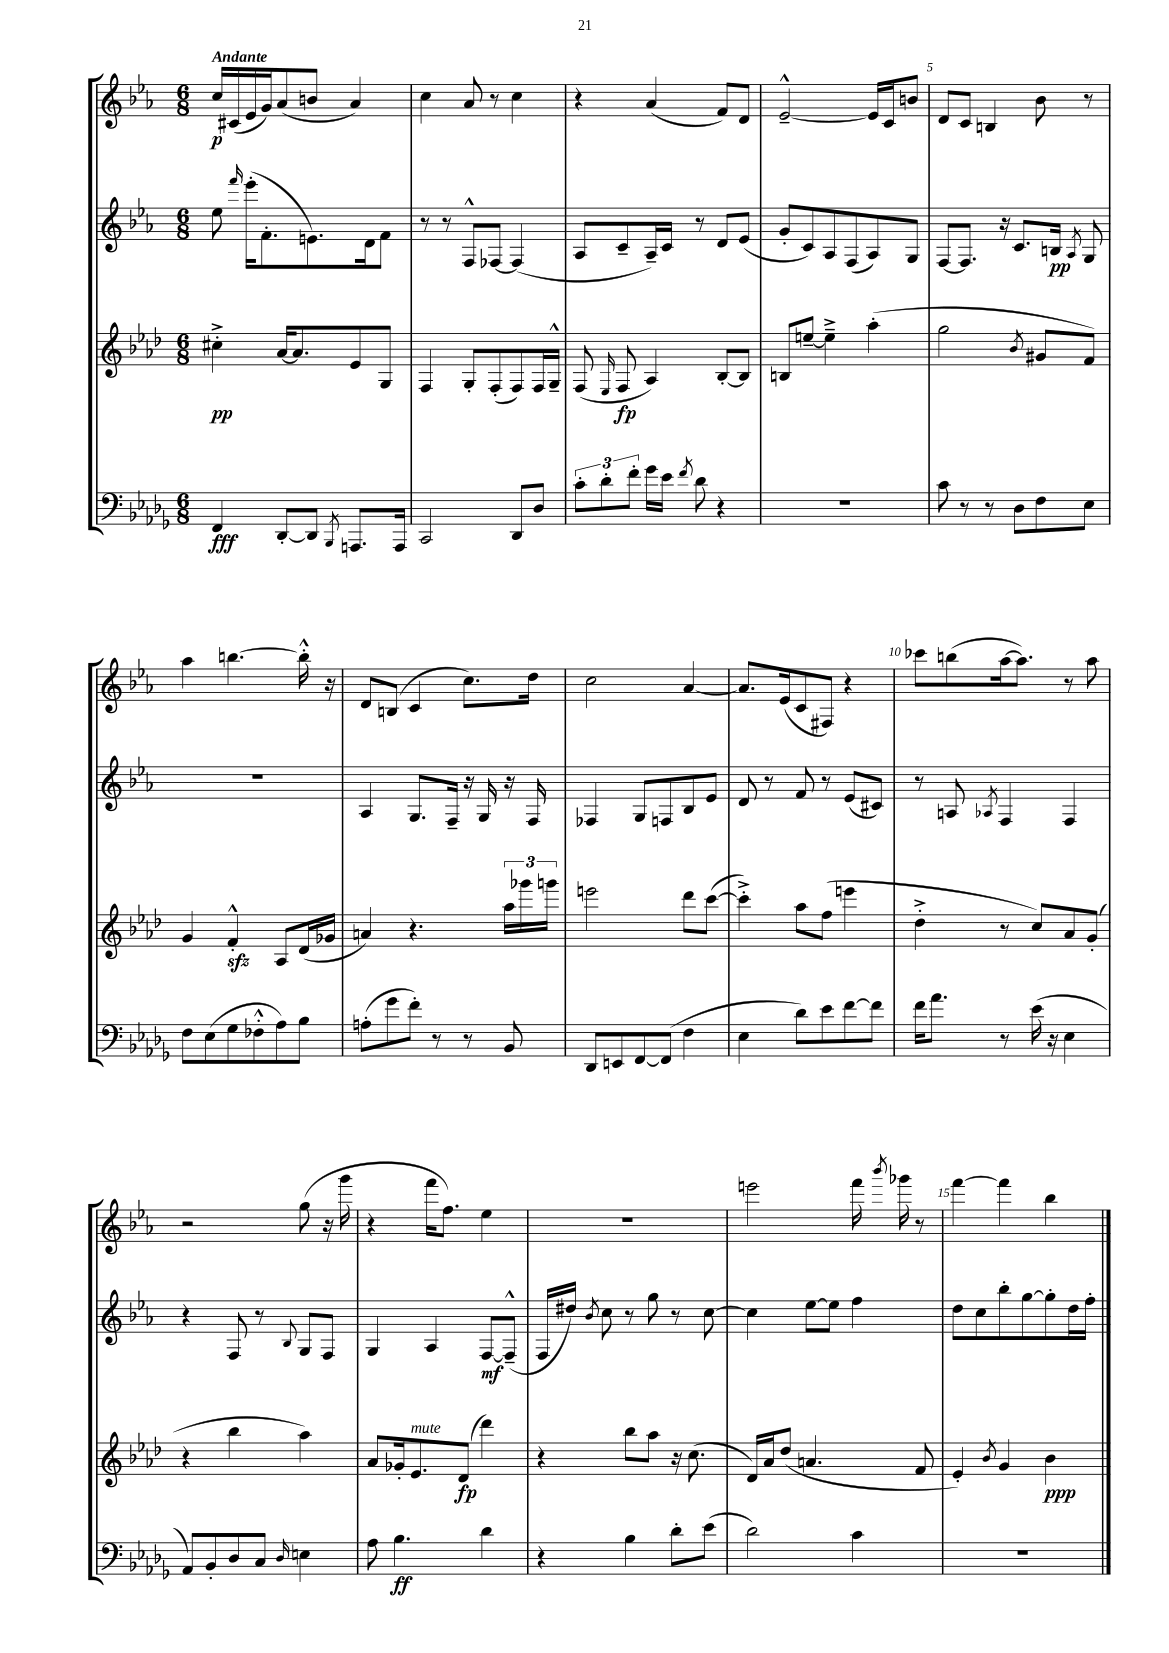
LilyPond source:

<<
\new StaffGroup <<
\new Staff = "s0" {
    \clef treble \key ees \major \numericTimeSignature \time 6/8 \tempo "Andante"
    \autoBeamOff c''16[\p cis'16( ees'16 g'16) aes'8( b'8] aes'4) |
    c''4 aes'8 r8 c''4 |
    r4 aes'4( f'8[) d'8] |
    ees'2~---^ ees'16[ c'16 b'8] |
    d'8[ c'8] b4 bes'8 r8 |
    aes''4 b''4.~ b''16-.-^ r16 |
    d'8[ b8]( c'4 c''8.[) d''16] |
    c''2 aes'4~ |
    aes'8.[ ees'16( c'8 fis8]) r4 |
    ces'''8[ b''8( aes''16~ aes''8.]) r8 aes''8 |
    r2 g''8( r16 g'''16 |
    r4 f'''16[ f''8.]) ees''4 |
    R2. |
    e'''2 f'''16 \acciaccatura { bes'''8 } ges'''16 r8 |
    f'''4~ f'''4 bes''4 \bar "|." |
}
\new Staff = "s1" {
    \clef treble \key ees \major \numericTimeSignature \time 6/8
    \autoBeamOff ees''8 \grace { f'''16 } ees'''16[-.( f'8.-. e'8.) d'16 f'8] |
    r8 r8 f8[-^ fes8]~ fes4( |
    aes8[ c'8-- aes16--) c'16] r8 d'8[ ees'8]( |
    g'8[-. c'8) aes8 f8( aes8) g8] |
    f8[~ f8.] r16 c'8.[ b16]\pp \acciaccatura { aes8 } g8 |
    R2. |
    aes4 g8.[ f16]-- r16 g16 r16 f16 |
    fes4 g8[ f8 bes8 ees'8] |
    d'8 r8 f'8 r8 ees'8[( cis'8]) |
    r8 a8 \acciaccatura { aes8 } f4 f4 |
    r4 f8 r8 \appoggiatura { bes8 } g8[ f8] |
    g4 aes4 f8[~\mf f8]---^( |
    f16[ dis''16]) \acciaccatura { bes'8 } c''8 r8 g''8 r8 c''8~ |
    c''4 ees''8[~ ees''8] f''4 |
    d''8[ c''8 bes''8-. g''8~ g''8-. d''16 f''16]-. \bar "|." |
}
\new Staff = "s2" {
    \clef treble \key aes \major \numericTimeSignature \time 6/8
    \autoBeamOff cis''4-.->\pp aes'16[~ aes'8. ees'8 g8] |
    f4 g8[-. f8-.( f8) f16 g16]---^ |
    f8( \grace { ees16 } f8\fp aes4) bes8[~-. bes8] |
    b8[ e''8]~-- e''4---> aes''4-.( |
    g''2 \acciaccatura { bes'8 } gis'8[ f'8]) |
    g'4 f'4-.-^\sfz aes8[ des'16( ges'16] |
    a'4) r4. \tuplet 3/2 { aes''16[ ges'''16 g'''16] } |
    e'''2 des'''8[ c'''8]~( |
    c'''4-.->) aes''8[ f''8]( e'''4 |
    des''4-.-> r8 c''8[) aes'8 g'8]-.( |
    r4 bes''4 aes''4) |
    aes'8[ ges'16-. ees'8.^\markup { \italic "mute" } des'8]\fp( des'''4) |
    r4 bes''8[ aes''8] r16 c''8.( |
    des'16[) aes'16 des''8]( a'4. f'8 |
    ees'4-.) \acciaccatura { bes'8 } g'4 bes'4\ppp \bar "|." |
}
\new Staff = "s3" {
    \clef bass \key des \major \numericTimeSignature \time 6/8
    \autoBeamOff f,4\fff des,8[~-. des,8] \acciaccatura { bes,,8 } a,,8.[ a,,16] |
    c,2 des,8[ des8] |
    \tuplet 3/2 { c'8[-. des'8-. f'8]-. } ges'16[ ees'16] \acciaccatura { f'8 } des'8 r4 |
    R2. |
    c'8 r8 r8 des8[ f8 ees8] |
    f8[ ees8( ges8 fes8-.-^ aes8) bes8] |
    a8[-.( ges'8 f'8]-.) r8 r8 bes,8 |
    des,8[ e,8 f,8~ f,8]( f4 |
    ees4 des'8[) ees'8 f'8~ f'8] |
    f'16[ aes'8.] r8 ees'16( r16 ees4 |
    aes,8[) bes,8-. des8 c8] \grace { des16 } e4 |
    aes8 bes4.\ff des'4 |
    r4 bes4 des'8[-. ees'8]( |
    des'2) c'4 |
    R2. \bar "|." |
}
>>
>>
\layout { \context { \Score \override BarNumber.break-visibility = ##(#f #t #t) barNumberVisibility = #(every-nth-bar-number-visible 5) } }
